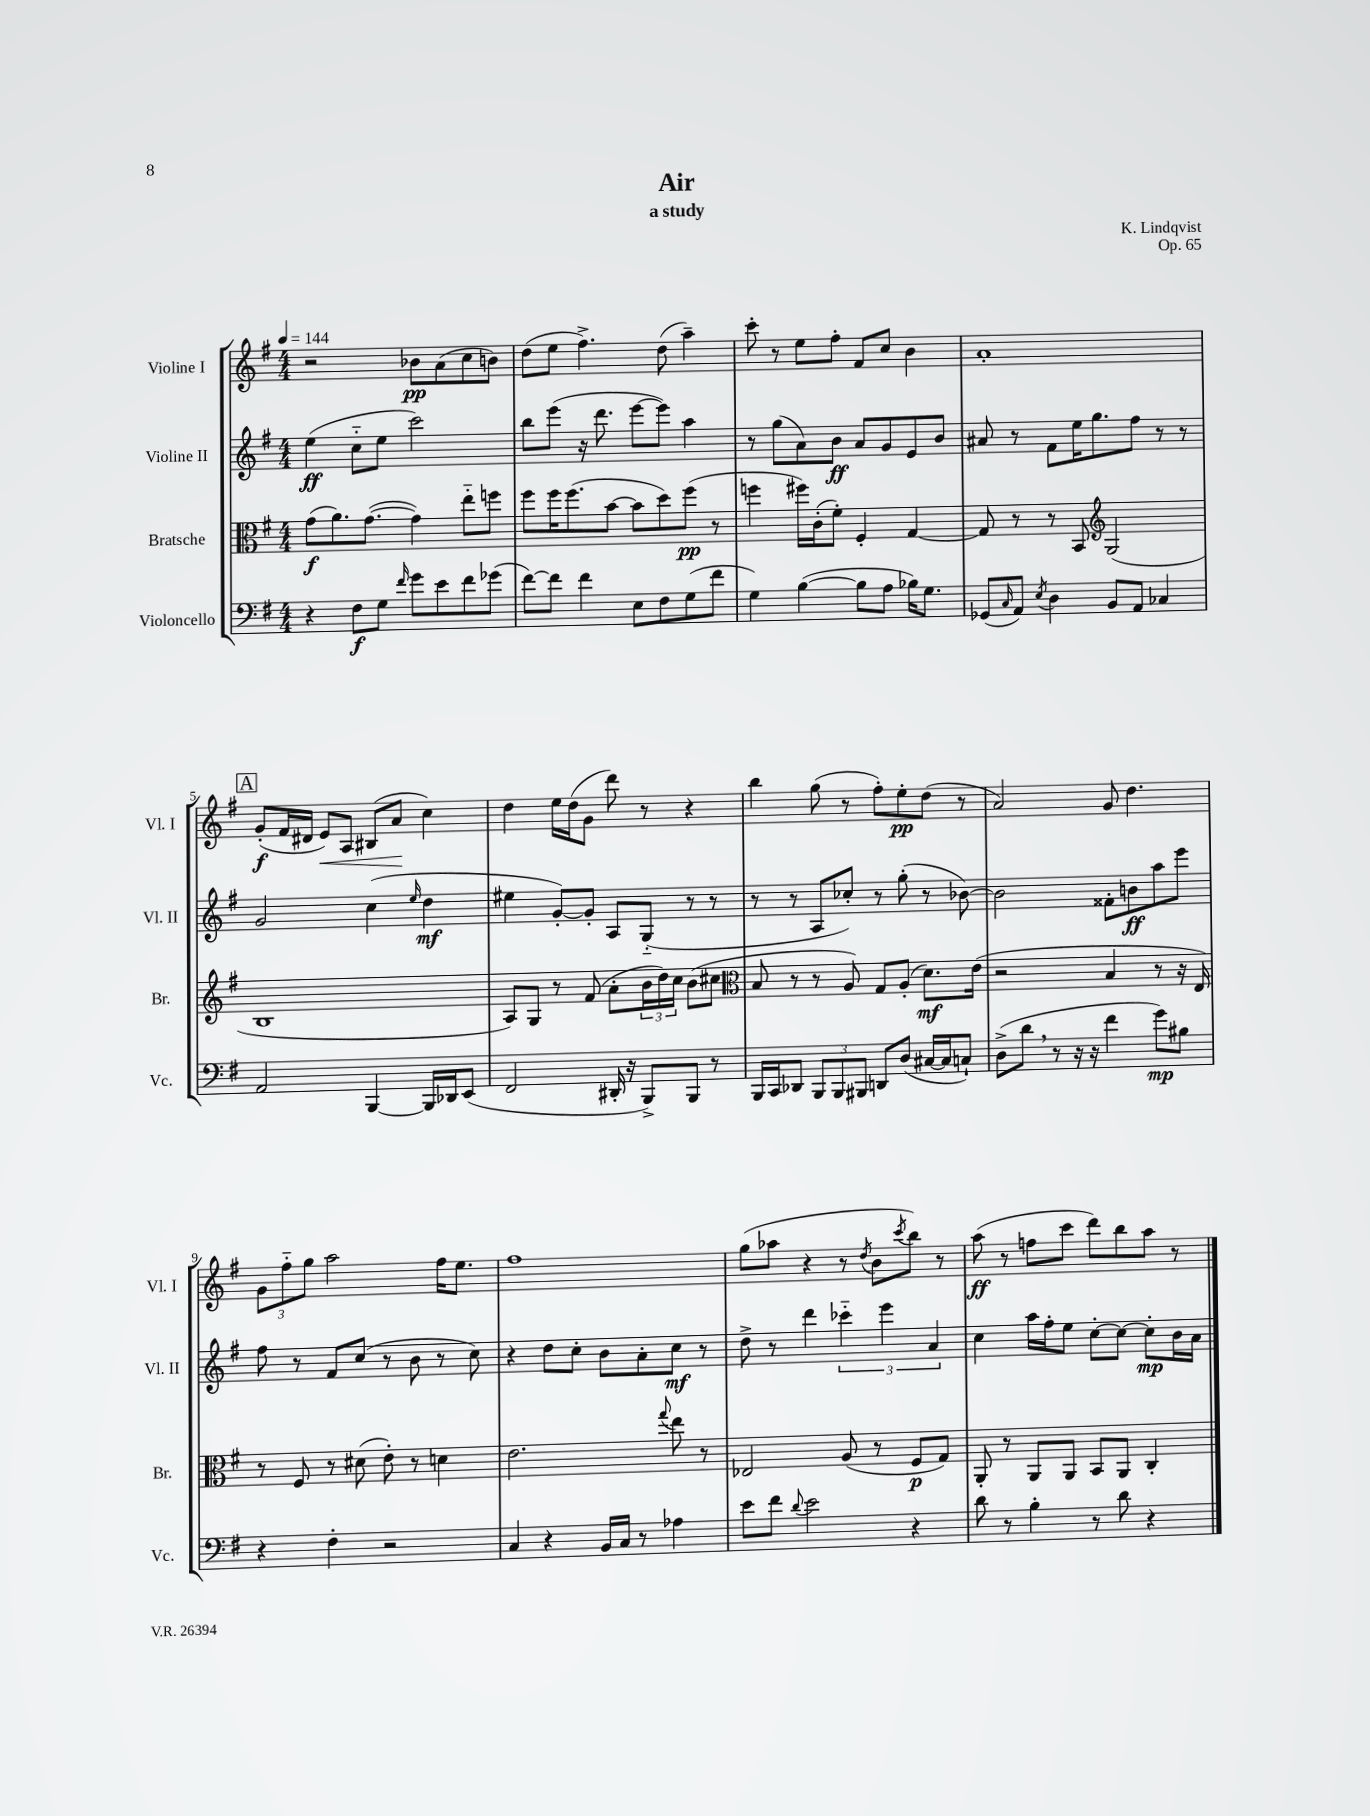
\header { title = "Air" composer = "K. Lindqvist" subtitle = "a study" opus = "Op. 65" }
<<
\new StaffGroup <<
\new Staff = "s0" \with { instrumentName = "Violine I" shortInstrumentName = "Vl. I" } {
    \clef treble \key g \major \numericTimeSignature \time 4/4 \tempo 4 = 144
    r2 bes'8\pp a'8( c''8 b'8) |
    d''8( e''8 fis''4.->) d''8( a''4--) |
    c'''8-. r8 e''8 fis''8-. fis'8 c''8 b'4 |
    a'1-. |
    \mark \markup { \box "A" } g'8-.\f( fis'16 dis'16 e'8\<) a8 bis8( a'8\! c''4) |
    d''4 e''16 d''16( g'8 d'''8) r8 r4 |
    b''4 g''8( r8 fis''8-.) e''8-.\pp d''8( r8 |
    a'2) g'8 d''4. |
    \tuplet 3/2 { g'8 fis''8-_ g''8 } a''2 fis''16 e''8. |
    fis''1 |
    g''8( aes''8 r4 r8 \acciaccatura { d''8 } b'8 \acciaccatura { c'''8 } b''8) r8 |
    a''8\ff( r8 f''8 c'''8 d'''8) b''8 a''8 r8 \bar "|." |
}
\new Staff = "s1" \with { instrumentName = "Violine II" shortInstrumentName = "Vl. II" } {
    \clef treble \key g \major \numericTimeSignature \time 4/4
    e''4\ff( c''8-_ e''8 c'''2) |
    b''8 e'''8( r16 d'''8. e'''8~ e'''8) a''4 |
    r8 g''8( a'8) b'8\ff a'8 g'8 e'8 b'8 |
    ais'8 r8 fis'8 e''16 g''8. fis''8 r8 r8 |
    \mark \markup { \box "A" } g'2 c''4( \grace { e''16 } d''4\mf |
    eis''4 g'8~-.) g'8-. a8 g8-_( r8 r8 |
    r8 r8 a8 ces''8-.) r8 g''8-.( r8 bes'8~) |
    bes'2 fisis'8-. b'8\ff a''8 e'''8 |
    fis''8 r8 fis'8 c''8( r8 b'8 r8 c''8) |
    r4 d''8 c''8-. b'8 a'8-. c''8\mf r8 |
    d''8-> r8 d'''4 \tuplet 3/2 { ces'''4-_ e'''4 a'4 } |
    c''4 a''16 fis''16-. e''8 c''8~-. c''8~ c''8-.\mp b'16 a'16 \bar "|." |
}
\new Staff = "s2" \with { instrumentName = "Bratsche" shortInstrumentName = "Br." } {
    \clef alto \key g \major \numericTimeSignature \time 4/4
    g'8\f( a'8.) g'8.~( g'4) e''8-_ f''8 |
    fis''8 fis''16 fis''8.( b'8~ b'8 d''8) fis''8\pp( r8 |
    f''4 fis''16) c'16-.( fis'8-.) fis4-. g4~ |
    g8 r8 r8 b,8 \clef treble g2( |
    \mark \markup { \box "A" } b1 |
    a8) g8 r8 fis'8( a'8-. \tuplet 3/2 { b'16 d''16) c''16 } b'8( cis''8 |
    \clef alto b8 r8 r8 a8) g8 a8-.( d'8.\mf) e'16( |
    r2 b4 r8 r16 e16) |
    r8 fis8 r8 dis'8( e'8-.) r8 d'4 |
    e'2. \appoggiatura { g''8 } e''8 r8 |
    ees2 a8( r8 fis8\p g8) |
    a,8-. r8 a,8 a,8 b,8 a,8 c4-. \bar "|." |
}
\new Staff = "s3" \with { instrumentName = "Violoncello" shortInstrumentName = "Vc." } {
    \clef bass \key g \major \numericTimeSignature \time 4/4
    r4 fis8\f g8 \grace { fis'16 } g'8 e'8 fis'8 ges'8( |
    fis'8~) fis'8 fis'4 e8 fis8 g8( fis'8 |
    g4) b4~( b8 a8 bes16) g8. |
    ges,8( \grace { c16 } a,8) \acciaccatura { e8 } d4 b,8 a,8 ces4 |
    \mark \markup { \box "A" } a,2 b,,4~ b,,16 des,16 e,8( |
    fis,2 dis,16-. r16 b,,8->) b,,8 r8 |
    b,,16 c,16 des,8 \tuplet 3/2 { b,,8 b,,8 bis,,8 } d,8 d8( cis16~ cis16 c8-!) |
    d8->( d'8 \breathe r8 r16 r16 fis'4 g'8\mp) bis8 |
    r4 fis4-. r2 |
    c4 r4 b,16 c16 r8 aes4 |
    e'8 fis'8 \appoggiatura { d'8 } e'2 r4 |
    d'8 r8 b4-. r8 d'8 r4 \bar "|." |
}
>>
>>
